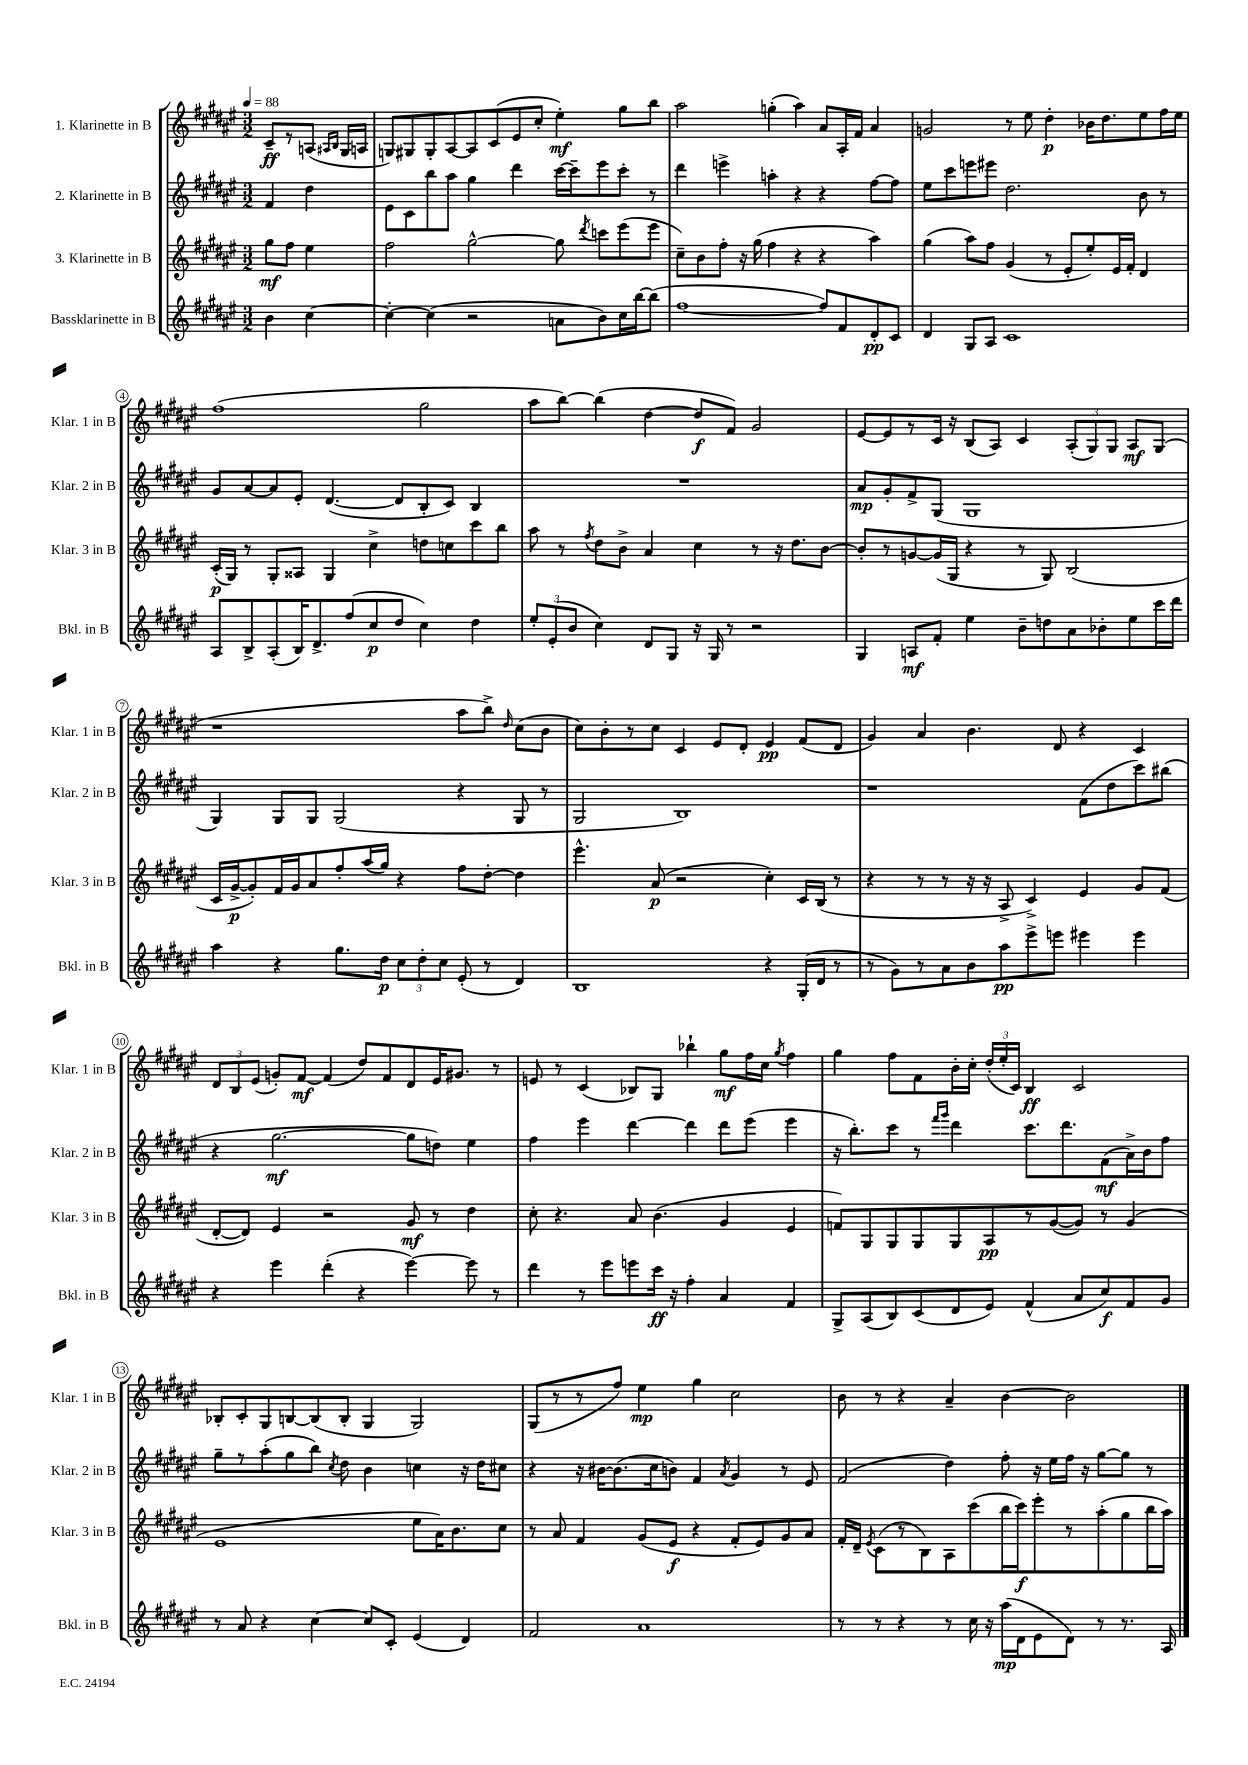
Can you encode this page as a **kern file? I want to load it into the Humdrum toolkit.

**kern	**kern	**kern	**kern
*staff4	*staff3	*staff2	*staff1
*clefG2	*clefG2	*clefG2	*clefG2
*k[f#c#g#d#a#e#]	*k[f#c#g#d#a#e#]	*k[f#c#g#d#a#e#]	*k[f#c#g#d#a#e#]
*M3/2	*M3/2	*M3/2	*M3/2
*MM88	*MM88	*MM88	*MM88
4b	8gg#	4f#	8c#~
.	8ff#	.	8r
[4cc#	4ee#	4dd#	(8A
.	.	.	16qqA#
.	.	.	16qqB
.	.	.	16G#
.	.	.	16A
=	=	=	=
4cc#'_	2ff#	8e#	8G)
.	.	8c#	8G#
(4cc#]	.	8bb	8G#'
.	.	8aa#	[8A#
2r	[2gg#^^	4gg#	8A#]
.	.	.	(8c#
.	.	4ddd#	8e#
.	.	.	8cc#'
8a	8gg#]	[16ccc#	4ee#')
.	.	16ccc#~]	.
.	8qddd#	.	.
8b)	8ccc	8eee#	.
16cc#	(8eee#	8ccc#'	8gg#
[16bb	.	.	.
(8bb]	8eee#	8r	8bb
=	=	=	=
[1ff#	8cc#~)	4ddd#	2aa#
.	8b	.	.
.	8ff#'	4eee^	.
.	16r	.	.
.	(16gg#	.	.
.	4ff#	4aa'	(4gg'
.	4r	4r	4aa#)
8ff#])	4r	4r	8a#
8f#	.	.	16A#'
.	.	.	16f#
8d#'	4aa#)	[8ff#	4a#
8c#	.	8ff#]	.
=	=	=	=
4d#	(4gg#	8ee#	2g
.	.	8ccc#	.
8G#	8aa#)	8eee	.
8A#	8ff#	8eee#	.
1c#	(4g#	2.dd#	8r
.	.	.	8ee#
.	8r	.	4dd#'
.	8e#'	.	.
.	8ee#')	.	16b-
.	.	.	8.dd#
.	16e#	.	.
.	16f#'	.	.
.	4d#	8b	8ee#
.	.	8r	16ff#
.	.	.	16ee#
=	=	=	=
8A#	(16c#'	8g#	(1ff#
.	16G#)	.	.
8B^	8r	[8a#	.
(8A#'	8G#'	8a#]	.
16B)	8A##	8e#'	.
8.d#^	.	.	.
.	4G#	([4.d#	.
(8ff#	.	.	.
8cc#	4cc#^	.	.
8dd#	.	8d#]	.
4cc#)	8dd	8B'	2gg#
.	8cc	8c#)	.
4dd#	8ccc#	4B	.
.	8bb	.	.
=	=	=	=
12ee#'	8aa#	1.r	8aa#
(12e#'	.	.	.
.	8r	.	[8bb)
12b	.	.	.
.	8qff#	.	.
4cc#)	8dd#	.	(4bb]
.	8b^	.	.
8d#	4a#	.	[4dd#
8G#	.	.	.
16r	4cc#	.	8dd#]
16G#	.	.	.
8r	.	.	8f#)
2r	8r	.	2g#
.	16r	.	.
.	8.dd#	.	.
.	[8b	.	.
=	=	=	=
4G#	8b']	8a#	[8e#
.	8r	8g#'	8e#]
8A	[8g	8f#^	8r
8f#'	(16g]	(8G#	16c#
.	16G#	.	16r
4ee#	4r	1G#	(8B
.	.	.	8A#)
8b~	8r	.	4c#
8dd	8G#)	.	.
8a#	(2B	.	(12A#'
.	.	.	12G#)
8b-'	.	.	.
.	.	.	12G#
8ee#	.	.	8A#
16ccc#	.	.	(8G#
16ddd#	.	.	.
=	=	=	=
4aa#	16c#	4G#)	1r
.	[16g#^	.	.
.	8g#'])	.	.
4r	16f#	8G#	.
.	16g#	.	.
.	8a#	8G#	.
8.gg#	8ff#'	(2G#	.
.	(16aa#	.	.
16dd#	16gg#)	.	.
12cc#	4r	.	.
12dd#'	.	.	.
12cc#	.	.	.
(8e#'	8ff#	4r	8aa#
8r	[8dd#'	.	8bb^)
.	.	.	16qqdd#
4d#)	4dd#]	8G#	(8cc#
.	.	8r	8b
=	=	=	=
1B	4.eee#^^	2G#	8cc#)
.	.	.	8b'
.	.	.	8r
.	(8a#	.	8cc#
.	2r	1B)	4c#
.	.	.	8e#
.	.	.	8d#'
4r	4cc#')	.	4e#
(16G#'	16c#	.	(8f#
16d#	(16B	.	.
8r	8r	.	8d#
=	=	=	=
8r	4r	1r	4g#)
8g#)	.	.	.
8r	8r	.	4a#
8a#	8r	.	.
8b	16r	.	4.b
.	16r	.	.
8aa#	8A#^	.	.
8eee#^	4c#^)	.	.
8eee	.	.	8d#
4eee#	4e#	(8f#	4r
.	.	8dd#	.
4eee#	8g#	8ccc#)	4c#
.	(8f#	(8bb#	.
=	=	=	=
4r	[8d#'	4r	12d#
.	.	.	12B
.	8d#])	.	.
.	.	.	(12e#
4eee#	4e#	[2.gg#	8g')
.	.	.	[8f#
(4ddd#'	2r	.	(4f#]
4r	.	.	8dd#)
.	.	.	8f#
[4eee#)	8g#	8gg#]	8d#
.	8r	8dd)	16e#
.	.	.	8.g#
8eee#]	4dd#	4ee#	.
8r	.	.	8r
=	=	=	=
4ddd#	8cc#'	4ff#	8e
.	4.r	.	8r
8r	.	4eee#	(4c#
8eee#	.	.	.
8eee	8a#	[4ddd#	8B-)
16ccc#	(4.b	.	8G#
16r	.	.	.
4ff#'	.	4ddd#]	4bb-`
4a#	4g#	8ddd#	8gg#
.	.	(8eee#	16ff#
.	.	.	16cc#
.	.	.	8qgg#
4f#	4e#	4eee#	4ff#
=	=	=	=
8G#^	8f)	16r	4gg#
.	.	8.bb')	.
(8A#	8G#	.	.
8B)	8G#	8ccc#	8ff#
(8c#	8G#	8r	8f#
.	.	16qqfff#	.
.	.	16qqggg#	.
8d#	8G#	4ddd#	16b'
.	.	.	16cc#'
8e#)	8A#	.	(24dd#'
.	.	.	24ee#'
.	.	.	24c#)
(4f#^^	8r	8.ccc#	4B
.	([8g#	.	.
.	.	8.ddd#	.
8a#	8g#])	.	2c#
8cc#)	8r	(8f#	.
8f#	(4g#	16a#^)	.
.	.	16b	.
8g#	.	8ff#	.
=	=	=	=
8r	1e#	8gg#~	8B-'
8a#	.	8r	8c#'
4r	.	(8aa#'	8G#
.	.	8gg#	[8B
[4cc#	.	8bb)	(8B]
.	.	8qcc#	.
.	.	8dd#	8B'
8cc#]	.	4b	4G#
8c#'	.	.	.
(4e#	8ee#	4cc	2G#)
.	16a#)	.	.
.	8.b	.	.
4d#)	.	16r	.
.	.	16dd#	.
.	8cc#	8cc#	.
=	=	=	=
2f#	8r	4r	(8G#
.	8a#	.	8r
.	4f#	16r	8r
.	.	[16b#	.
.	.	(8.b#]	8ff#)
1a#	(8g#	.	4ee#
.	.	16cc#	.
.	8e#	8b)	.
.	4r	4f#	4gg#
.	.	8qa#	.
.	8f#'	4g#	2cc#
.	8e#)	.	.
.	8g#	8r	.
.	8a#	8e#	.
=	=	=	=
8r	16f#'	(2f#	8b
.	16d#~	.	.
.	8qe#	.	.
8r	(8c#	.	8r
4r	8r	.	4r
.	8B)	.	.
8r	8A#	4dd#)	4a#~
16cc#	(8ccc#	.	.
16r	.	.	.
(16aa#	16bb	8ff#'	[4b
16d#	16ccc#)	.	.
8e#	8eee#'	16r	.
.	.	16ee#	.
8d#)	8r	16ff#	2b]
.	.	16r	.
8r	(8aa#'	[8gg#	.
8.r	8gg#	8gg#]	.
.	16bb	8r	.
16A#	16aa#)	.	.
==	==	==	==
*-	*-	*-	*-
